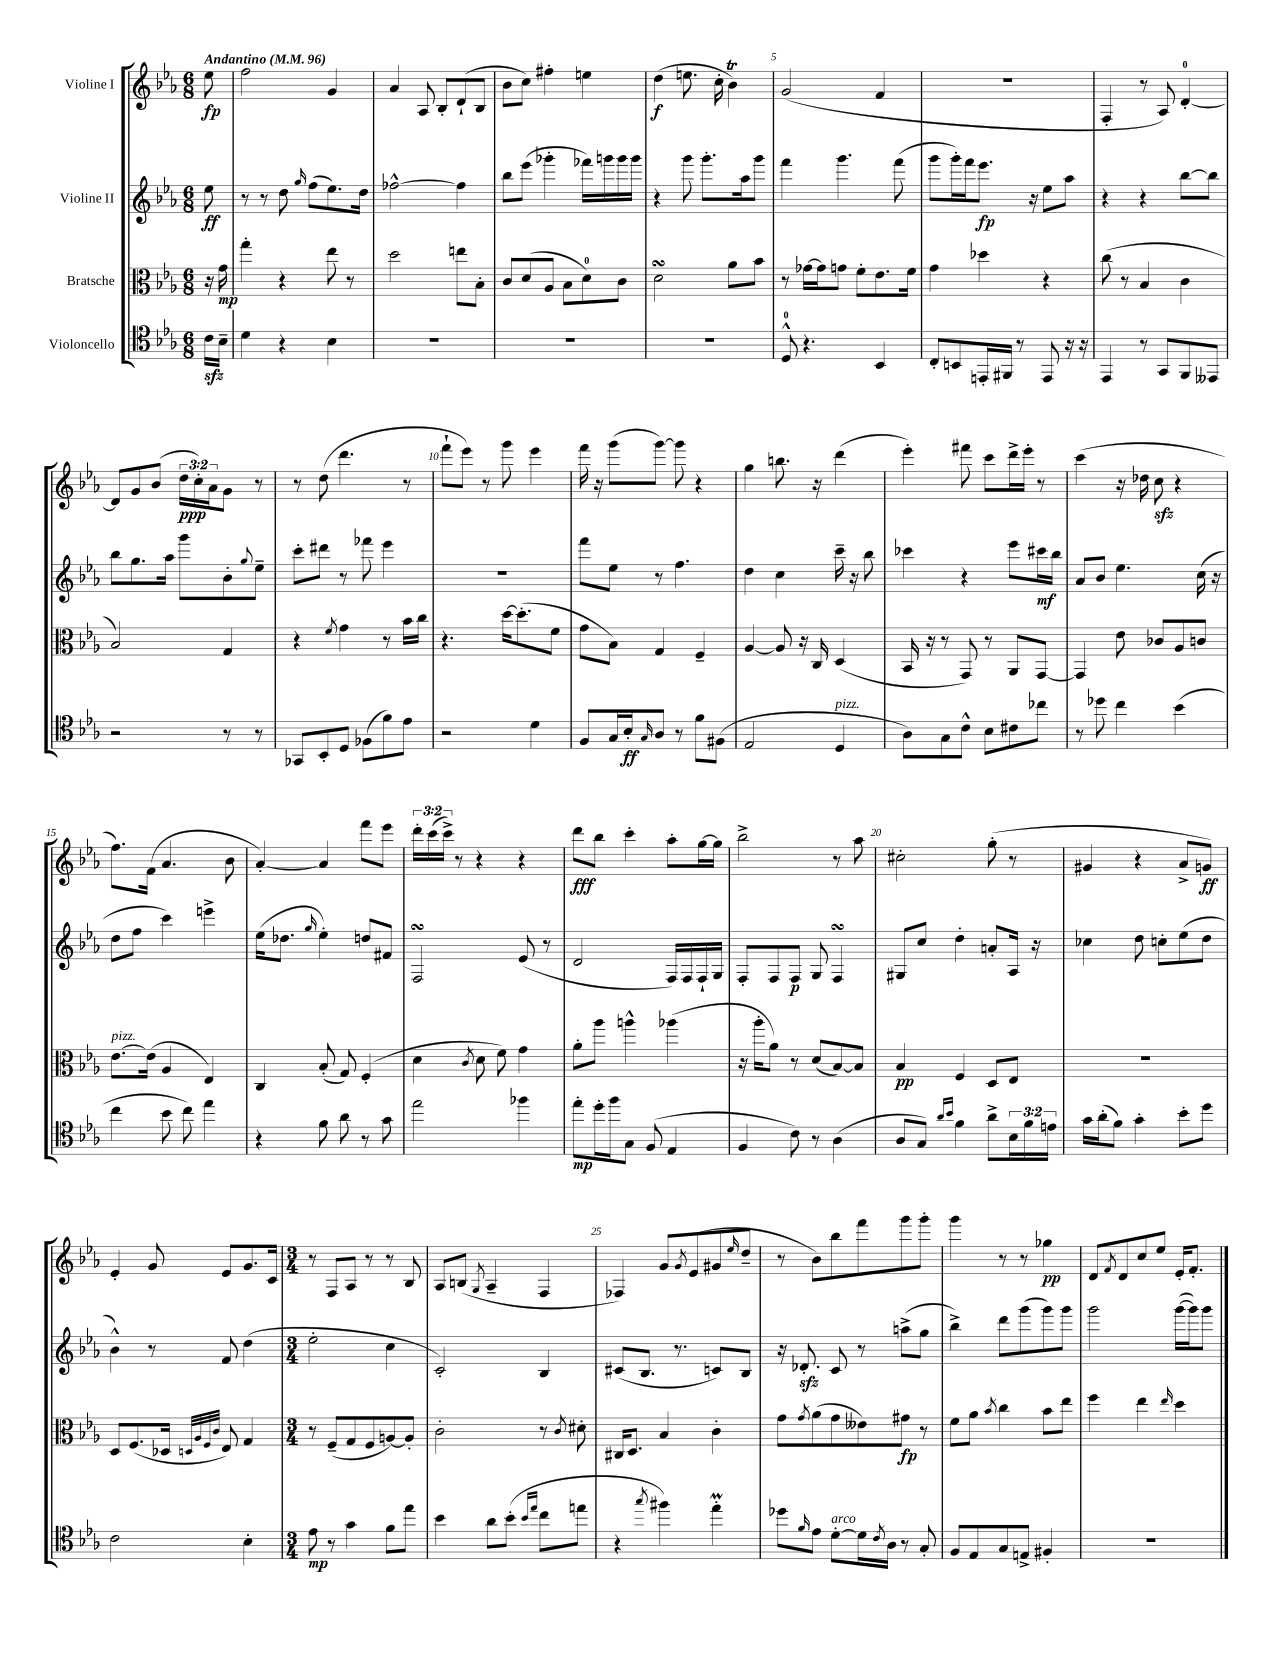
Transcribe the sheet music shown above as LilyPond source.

<<
\new StaffGroup <<
\new Staff = "s0" \with { instrumentName = "Violine I" } {
    \clef treble \key ees \major \numericTimeSignature \time 6/8 \override Staff.TupletNumber.text = #tuplet-number::calc-fraction-text \partial 8 \tempo "Andantino" 4 = 96
    ees''8\fp |
    f''2 g'4 |
    aes'4 aes8 bes8-. d'8-!( bes8 |
    bes'8 c''8) fis''4-. e''4 |
    d''4\f( e''8. c''16-. bes'4\trill) |
    g'2( f'4 |
    R2. |
    f4-. r8 aes8) d'4-0~-. |
    d'8 g'8 bes'8( \tuplet 3/2 { d''16\ppp c''16-.) aes'16 } g'8 r8 |
    r8 d''8( d'''4. r8 |
    f'''8-! ees'''8) r8 g'''8 ees'''4 |
    f'''16 r16 g'''8( g'''8~) g'''8 r4 |
    g''4 b''8. r16 d'''4( |
    ees'''4-.) fis'''8 c'''8 d'''16-> ees'''16-. r8 |
    c'''4( r16 des''16 c''8\sfz r4 |
    f''8.) f'16( aes'4. bes'8 |
    aes'4~-.) aes'4 f'''8 ees'''8 |
    \tuplet 3/2 { d'''16-. c'''16( c'''16->) } r8 r4 r4 |
    d'''8\fff bes''8 c'''4-. aes''8-. g''16~ g''16 |
    bes''2-> r8 aes''8 |
    cis''2-. g''8-.( r8 |
    gis'4 r4 aes'8-> g'8\ff) |
    ees'4-. g'8 ees'8 g'8. c'16 |
    \numericTimeSignature \time 3/4 r8 f8 aes8 r8 r8 bes8 |
    aes8 b8( \acciaccatura { g8 } aes4-- f4 |
    fes4) g'8 \acciaccatura { g'8 } ees'8( gis'8 \grace { ees''16 } d''8-- |
    r8 bes'8) bes''8 f'''8 g'''8 g'''8-. |
    g'''4 r8 r8 ges''4\pp |
    d'8 \acciaccatura { f'8 } d'8 c''8 ees''8 ees'16-. f'8.-. \bar "|." |
}
\new Staff = "s1" \with { instrumentName = "Violine II" } {
    \clef treble \key ees \major \numericTimeSignature \time 6/8 \partial 8
    ees''8\ff |
    r8 r8 d''8 \grace { g''16 } f''8( ees''8.) d''16 |
    fes''2~-^ fes''4 |
    bes''8 ees'''8( ges'''4-. fes'''16) g'''16 g'''16 g'''16 |
    r4 g'''8 g'''8.-. aes''16 g'''8 |
    f'''4 g'''4. f'''8( |
    g'''8 g'''16-.) f'''16 ees'''8.\fp r16 ees''8 aes''8 |
    r4 r4 bes''8~ bes''8 |
    bes''8 g''8. aes''16 g'''8 bes'8-. \appoggiatura { g''8 } ees''8-- |
    c'''8-. dis'''8 r8 fes'''8 ees'''4 |
    R2. |
    f'''8 ees''8 r8 f''4. |
    d''4 c''4 c'''16-- r16 bes''8 |
    ces'''4 r4 ees'''8 cis'''16\mf bes''16 |
    aes'8 bes'8 ees''4. c''16( r16 |
    d''8 f''8 c'''4) e'''4-> |
    ees''16( des''8. \grace { g''16 } ees''4-.) d''8 fis'8 |
    f2\turn ees'8( r8 |
    d'2 f16) f16 f16-! g16 |
    f8-. f8 f8\p g8 f4\turn |
    gis8 c''8 d''4-. a'8-. aes16 r16 |
    ces''4 d''8 c''8-. ees''8( d''8 |
    bes'4-^) r8 f'8 d''4( |
    \numericTimeSignature \time 3/4 ees''2-. c''4 |
    c'2-.) bes4 |
    cis'8( bes8. r8. c'8) bes8 |
    r16 des'8.-.\sfz c'8 r8 a''8->( g''8 |
    bes''4->) d'''8 g'''8( g'''8) g'''8 |
    g'''2 g'''16~( g'''16) g'''8 \bar "|." |
}
\new Staff = "s2" \with { instrumentName = "Bratsche" } {
    \clef alto \key ees \major \numericTimeSignature \time 6/8 \partial 8
    r16 g'16\mp |
    g''4-. r4 ees''8 r8 |
    d''2 e''8 bes8-. |
    c'8 d'8( aes8 bes8 d'8-0) c'8 |
    d'2\turn aes'8 bes'8 |
    r8 ges'16~ ges'16 g'8 f'8-. ees'8. f'16 |
    g'4 des''4 r4 |
    c''8( r8 bes4 c'4 |
    bes2) g4 |
    r4 \acciaccatura { f'8 } g'4 r8 bes'16 c''16 |
    r4. d''16~ d''8.-.( f'8 |
    g'8 bes8) g4 f4-- |
    aes4~ aes8 r16 c16 d4( |
    bes,16 r16 r8 g,8) r8 aes,8 g,8~ |
    g,4 ees'8 ces'8 aes8 c'8 |
    ees'8.~^\markup { \italic "pizz." } ees'16( aes4 ees4) |
    c4 bes8-.( g8) f4-.( |
    d'4 \acciaccatura { c'8 } d'8 f'8) g'4 |
    aes'8-. aes''8 a''4-^ aes''4( |
    r16 aes''16-. aes'8) r8 d'8( bes8~) bes8 |
    bes4\pp f4 d8 ees8 |
    R2. |
    d8 f8.( des16 \grace { d32 aes32 f32 c'32 } ees8) g4 |
    \numericTimeSignature \time 3/4 r8 f8--( g8 f8 a8~) a8-. |
    c'2-. r8 \acciaccatura { c'8 } dis'8-. |
    cis16 d8. bes4 c'4-. |
    g'8 \acciaccatura { g'8 } aes'8( g'8 eeses'8) gis'8\fp r8 |
    f'8 aes'8 \acciaccatura { bes'8 } c''4 bes'8 ees''8 |
    f''4 ees''4 \grace { ees''16 } d''4 \bar "|." |
}
\new Staff = "s3" \with { instrumentName = "Violoncello" } {
    \clef tenor \key ees \major \numericTimeSignature \time 6/8 \override Staff.TupletNumber.text = #tuplet-number::calc-fraction-text \partial 8
    c'16\sfz bes16-- |
    d'4 r4 bes4 |
    R2. |
    R2. |
    R2. |
    d8-0-^ r4. bes,4 |
    c8-. b,8 e,16-. fis,16 r8 e,8 r16 r16 |
    ees,4 r8 g,8 f,8 eeses,8 |
    r2 r8 r8 |
    ges,8 bes,8-. d8 fes8( f'8) ees'8 |
    r2 d'4 |
    f8 g16 bes16-.\ff \grace { g16 } aes8 r8 f'8 fis8( |
    ees2 d4^\markup { \italic "pizz." } |
    aes8) g8 c'8-^ bes8 cis'8 ces''8 |
    r8 des''8 c''4 bes'4( |
    c''4 bes'8 c''8) ees''4 |
    r4 f'8 aes'8 r8 g'8 |
    ees''2 fes''4 |
    ees''8-.\mp d''16-. f''16 g8 f8( ees4 |
    f4 c'8) r8 aes4( |
    aes8 g8) \grace { aes'16 bes'16 } f'4 aes'8-> \tuplet 3/2 { bes16 f'16 e'16 } |
    g'16 aes'16-.( f'8) g'4-. bes'8-. d''8 |
    c'2 bes4-. |
    \numericTimeSignature \time 3/4 ees'8\mp r8 g'4 f'8 ees''8 |
    bes'4 aes'8 bes'8-.( \grace { bes'16 ees''16 } c''8 e''8 |
    r4 \acciaccatura { g''8 } fis''4) ees''4-.\prall |
    des''8 \grace { f'16 } ees'8 d'8~-.^\markup { \italic "arco" } d'16 \acciaccatura { c'8 } aes16 r8 g8-. |
    f8 ees8 g8 e8-> fis4-. |
    R2. \bar "|." |
}
>>
>>
\layout { \context { \Score \override BarNumber.break-visibility = ##(#f #t #t) barNumberVisibility = #(every-nth-bar-number-visible 5) } }
